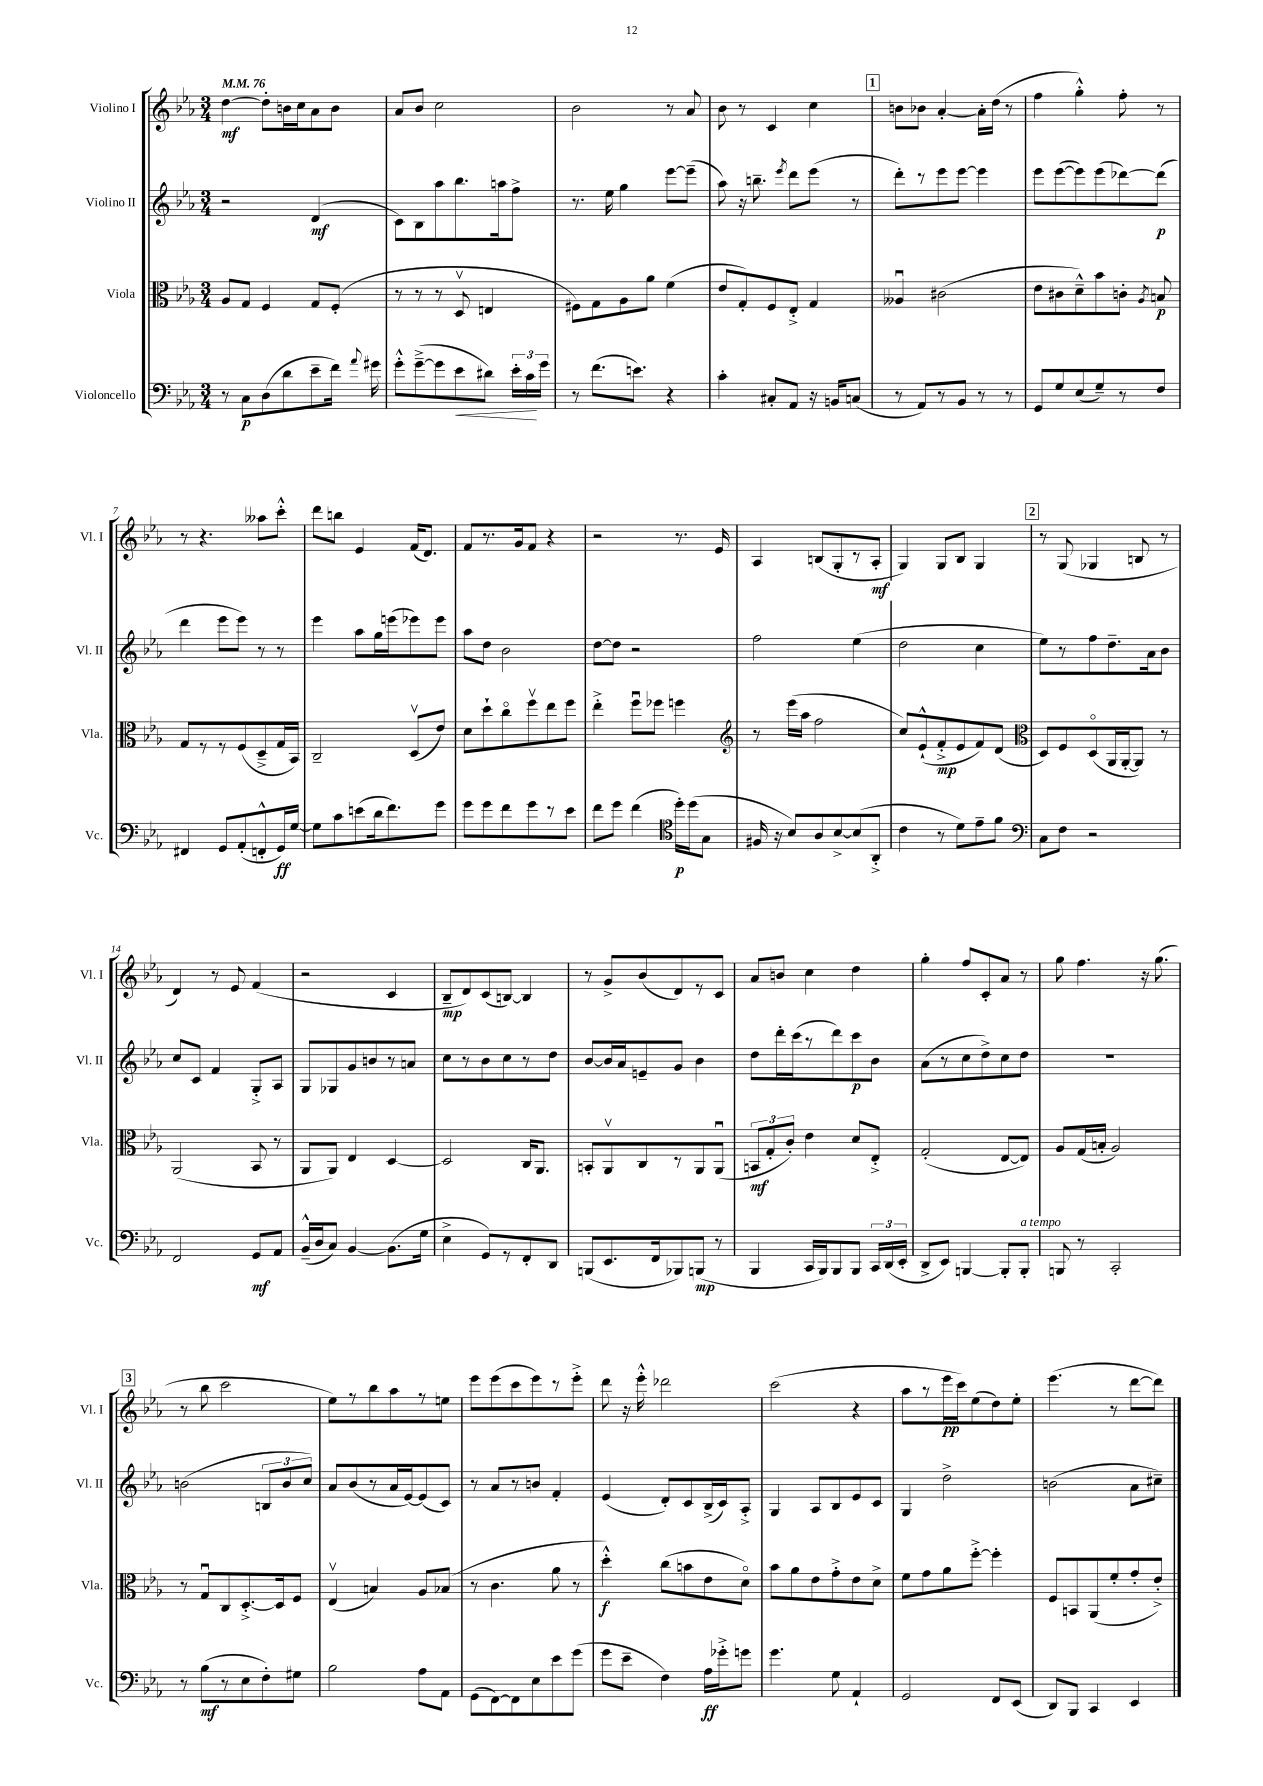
<<
\new StaffGroup <<
\new Staff = "s0" \with { instrumentName = "Violino I" shortInstrumentName = "Vl. I" } {
    \clef treble \key ees \major \numericTimeSignature \time 3/4 \tempo 4 = 76
    \autoBeamOff d''4~\mf d''8[-. b'16 c''16 aes'8 b'8] |
    aes'8[ bes'8] c''2 |
    bes'2 r8 aes'8 |
    bes'8 r8 c'4 c''4 |
    \mark \markup { \box "1" } b'8[ bes'8] aes'4~-. aes'16[-. d''16]( r8 |
    f''4 g''4-.-^) f''8-. r8 |
    r8 r4. aeses''8[ c'''8]-.-^ |
    d'''8[ b''8] ees'4 f'16[( d'8.]) |
    f'8[ r8. g'16 f'8] r4 |
    r2 r8. ees'16 |
    aes4 b8[( g8-. r8 aes8]-.\mf |
    g4) g8[ bes8] g4 |
    \mark \markup { \box "2" } r8 g8( ges4 b8 r8 |
    d'4) r8 ees'8 f'4( |
    r2 c'4 |
    bes8[--\mp d'8) c'8( b8]~) b4 |
    r8 g'8[-> bes'8( d'8) r8 c'8] |
    aes'8[ b'8] c''4 d''4 |
    g''4-. f''8[ c'8-. aes'8] r8 |
    g''8 f''4. r16 g''8.( |
    \mark \markup { \box "3" } r8 bes''8 c'''2 |
    ees''8[) r8 bes''8 aes''8 r8 e''8] |
    ees'''8[ ees'''8( c'''8 ees'''8) r8 ees'''8]-.-> |
    d'''8 r16 ees'''16-.-^ des'''2 |
    c'''2( r4 |
    aes''8[ r8 ees'''16\pp c'''16) ees''8( d''8) ees''8]-. |
    ees'''4.( r8 d'''8[~ d'''8]) \bar "|." |
}
\new Staff = "s1" \with { instrumentName = "Violino II" shortInstrumentName = "Vl. II" } {
    \clef treble \key ees \major \numericTimeSignature \time 3/4
    \autoBeamOff r2 d'4\mf( |
    c'8[) bes8 aes''8 bes''8. a''16 f''8]-> |
    r8. ees''16 g''4 ees'''8[~ ees'''8]--( |
    aes''8) r16 b''8.-- \acciaccatura { ees'''8 } d'''8[ ees'''8]( r8 |
    \mark \markup { \box "1" } d'''8[-.) r8 ees'''8 ees'''8]~ ees'''4 |
    ees'''8[ ees'''8~( ees'''8) ees'''8( des'''8~) des'''8]\p( |
    d'''4 ees'''8[ ees'''8]) r8 r8 |
    ees'''4 aes''8[ g''16 e'''16( ees'''8) ees'''8] |
    aes''8[ d''8] bes'2 |
    d''8[~ d''8] r2 |
    f''2 ees''4( |
    d''2 c''4 |
    \mark \markup { \box "2" } ees''8[) r8 f''8 d''8.-- aes'16 bes'8] |
    c''8[ c'8] f'4 g8[-.-> aes8] |
    g8[ ges8 g'8 b'8 r8 a'8] |
    c''8[ r8 bes'8 c''8 r8 d''8] |
    bes'8[~ bes'16 aes'16 e'8-- g'8] bes'4 |
    d''8[ d'''16-. c'''16( r8 d'''8) c'''8\p bes'8] |
    aes'8[( r8 c''8 d''8->) c''8 d''8] |
    R2. |
    \mark \markup { \box "3" } b'2( \tuplet 3/2 { b8[ b'8 c''8]) } |
    aes'8[ bes'8( r8 aes'16 ees'16~) ees'8( c'8]) |
    r8 aes'8[ r8 b'8] f'4-. |
    ees'4( d'8[-.) c'8 bes16->( c'16) aes8]-.-> |
    g4 aes8[ bes8 ees'8 c'8] |
    g4 d''2-> |
    b'2( aes'8[ cis''8]--) \bar "|." |
}
\new Staff = "s2" \with { instrumentName = "Viola" shortInstrumentName = "Vla." } {
    \clef alto \key ees \major \numericTimeSignature \time 3/4
    \autoBeamOff aes8[ g8] f4 g8[ f8]-.( |
    r8 r8 r8 d8\upbow e4 |
    fis8[) g8 aes8 aes'8] f'4( |
    ees'8[ g8-.) f8 ees8]-.-> g4 |
    \mark \markup { \box "1" } aeses4\downbow cis'2( |
    ees'8[ cis'8 d'8---^) bes'8 c'8]-. \acciaccatura { aes8 } b8\p |
    g8[ r8 r8 f8( d8---> g16 bes,16]) |
    c2-- d8[\upbow( ees'8]) |
    d'8[ d''8-! c''8\flageolet f''8\upbow ees''8 f''8] |
    ees''4-.-> f''8[\downbow fes''8] f''4 |
    \clef treble r8 ees'''16[( aes''16] f''2 |
    c''8[) ees'8-!-^( f'8-.->\mp ees'8 f'8) d'8]( |
    \mark \markup { \box "2" } \clef alto d8[) f8 d8\flageolet( aes,16 aes,16~-. aes,8]) r8 |
    aes,2( bes,8 r8 |
    aes,8[ aes,8]) ees4 d4~ |
    d2 c16[ aes,8.] |
    b,8[-. aes,8\upbow c8 r8 aes,8 aes,8]\downbow( |
    \tuplet 3/2 { b,8[\mf g8-. c'8]-.) } ees'4 d'8[ ees8]-.-> |
    g2-.( ees8[~ ees8]) |
    aes8[ g16( b16]-. aes2) |
    \mark \markup { \box "3" } r8 g8[\downbow c8 d8.~-.-> d16 f8] |
    ees4\upbow( b4) aes8[ bes8]( |
    r8 c'4. aes'8 r8 |
    d''4-.-^\f) c''8[( b'8 ees'8 d'8]\flageolet) |
    bes'8[ aes'8 ees'8 g'8-.-> ees'8 d'8]-> |
    f'8[ g'8 aes'8 f''8]~-.-> f''4-. |
    f8[ b,8 aes,8( f'8-. g'8-. ees'8]-.->) \bar "|." |
}
\new Staff = "s3" \with { instrumentName = "Violoncello" shortInstrumentName = "Vc." } {
    \clef bass \key ees \major \numericTimeSignature \time 3/4
    \autoBeamOff r8 c8[\p d8( d'8 ees'8-- f'16]) \appoggiatura { aes'8 } gis'16 |
    g'8[-.-^ g'8~--->( g'8 ees'8\< dis'8]) \tuplet 3/2 { ees'16[-. c'16\! g'16] } |
    r8 f'8.[( e'8.]) r4 |
    c'4-. cis8[-. aes,8] r16 b,16[ c8]( |
    \mark \markup { \box "1" } r8 aes,8[) r8 bes,8] r8 r8 |
    g,8[ g8 ees8( g8--) r8 f8] |
    fis,4 g,8[ aes,8-.( f,8-.-^ g,16\ff) g16]~ |
    g8[ c'8 e'8( d'16 f'8.) g'8] |
    g'8[ g'8 f'8 g'8 r8 ees'8] |
    f'8[ g'8] f'4( \clef tenor d''16[-.\p) d''16( g8] |
    fis16 r16 bes8[) aes8 bes8~-> bes8( aes,8]-.-> |
    c'4 r8 d'8[) ees'8-- f'8] |
    \mark \markup { \box "2" } \clef bass c8[ f8] r2 |
    f,2 g,8[\mf aes,8] |
    bes,16[---^( d16 c8]) bes,4~ bes,8.[( g16] |
    ees4-> g,8[) r8 f,8-. d,8] |
    b,,8[( ees,8. f,16 bes,,8) b,,8]\mp( r8 |
    bes,,4 c,16[ bes,,16) bes,,8 bes,,8] \tuplet 3/2 { c,16[ d,16( ees,16]-. } |
    d,8[-> ees,8]) b,,4~ b,,8[-. b,,8]-.^\markup { \italic "a tempo" } |
    b,,8 r8 c,2-. |
    \mark \markup { \box "3" } r8 bes8[\mf( r8 ees8 f8-.) gis8] |
    bes2 aes8[ aes,8] |
    g,8[( f,8~) f,8 ees8 ees'8 g'8]( |
    g'8[ ees'8]-- f4) aes16[\ff ges'16-.-> g'8] |
    g'4. g8 aes,4-! |
    g,2 f,8[ ees,8]( |
    d,8[) bes,,8] c,4 ees,4 \bar "|." |
}
>>
>>
